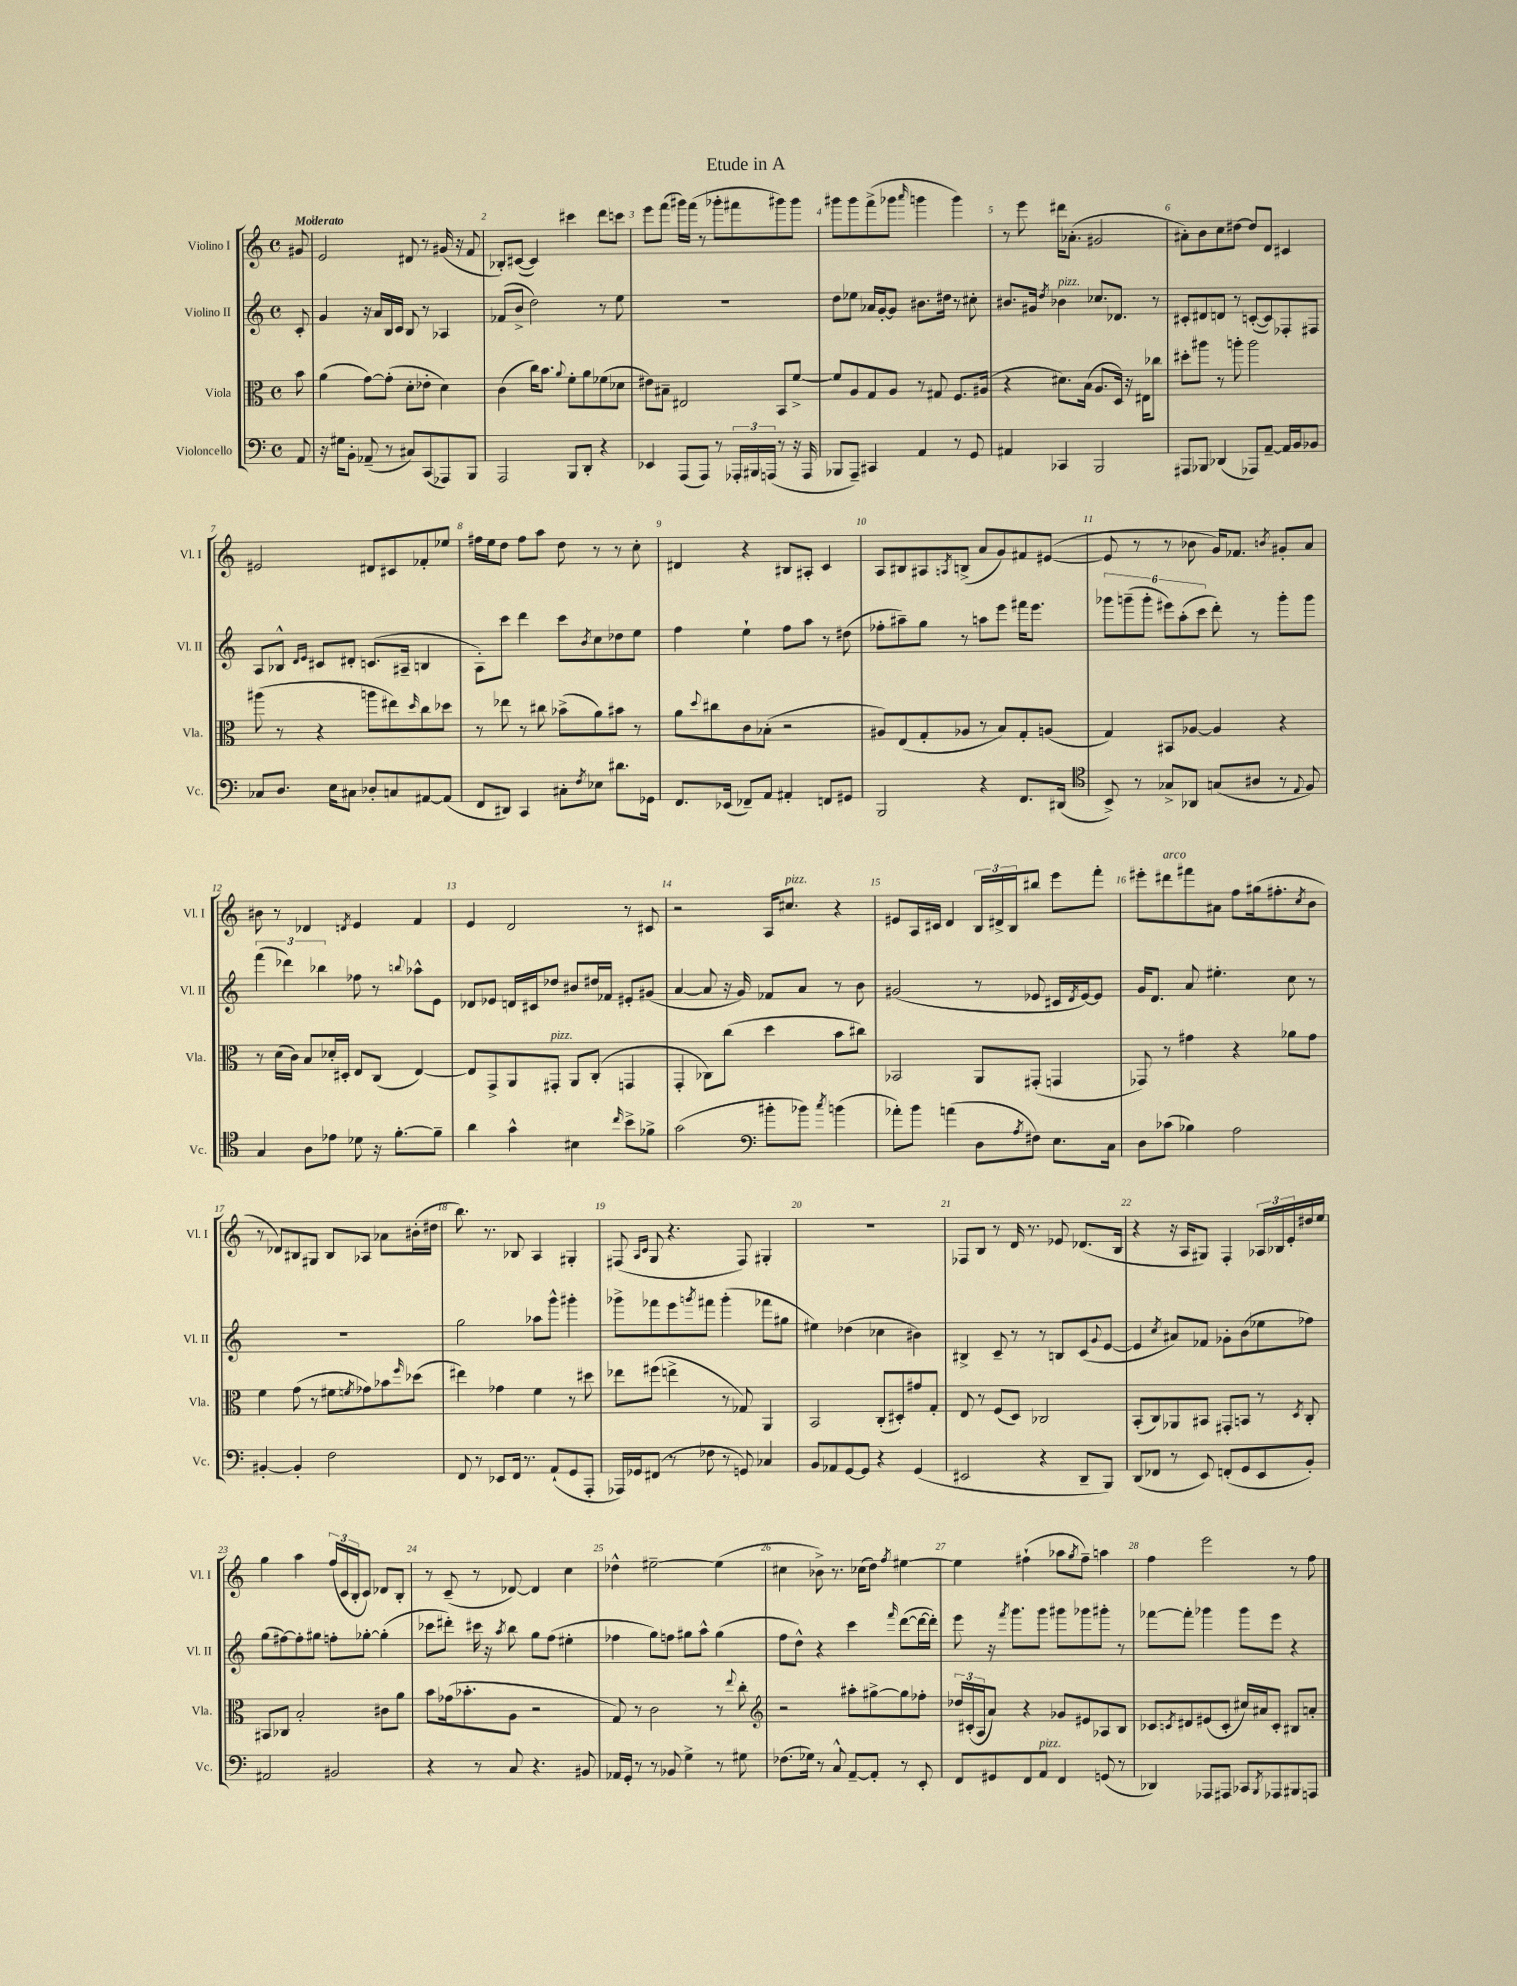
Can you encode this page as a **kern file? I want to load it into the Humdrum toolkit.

**kern	**kern	**kern	**kern
*staff4	*staff3	*staff2	*staff1
*clefF4	*clefC3	*clefG2	*clefG2
*k[]	*k[]	*k[]	*k[]
*M4/4	*M4/4	*M4/4	*M4/4
*met(c)	*met(c)	*met(c)	*met(c)
8AA/	8b\	8c'/	8g#/
=	=	=	=
16r	(4a\	4g/	2e/
16G#\LK	.	.	.
8BB'\J	.	.	.
(8AA-~/	[8g\L)	16r	.
.	.	16a/LL	.
8r	(8g'\]J	16B/	.
.	.	16c/JJ	.
8C#/L)	8d'\L	8B/	8d#/
(8CC/	8e-'\J	8r	8r
8AAA-/)	4d\)	4A-/	(16g#/
.	.	.	16r
8BBB/J	.	.	8f/
=	=	=	=
2AAA/	(4c\	(8f-/L	8B-'/L)
.	.	8b^/J	([8c#/J
.	16cc\LK)	2dd\)	4c#/])
.	8.b\J	.	.
.	8qqa/	.	.
8BBB/L	8f'\L	.	4ccc#\
8DD'/J	8a\	.	.
4r	(8f-\	8r	8ddd\L
.	8d-\J	8ee\	8ccc\J
=	=	=	=
4EE-/	8e#\L)	1r	8eee\L
.	8B#~\J	.	(8fff\J
(8AAA/L	2E#/	.	16ggg#\LL)
.	.	.	(16fff\JJ
8AAA/J)	.	.	8r
8r	.	.	8ggg-'\L
24AAA-'/LL	.	.	8fff#\
24BBB#/	.	.	.
(24AAA/JJ	.	.	.
8r	8BB/L	.	8ggg#\)
16r	[8f^/J	.	8ggg#\J
16AAA/	.	.	.
=	=	=	=
8BBB-/L	8f/]L	8dd\L	8ggg#\L
8AAA~/J)	8A/	8ee-\J	8ggg#\
4CC#/	8G/	16a-/LL	(8fff^\
.	.	[16g'/J	.
.	8A/J	8g/]J	8ggg-\J
.	.	.	16qqaaa/
4AA/	8r	8.b#\L	4ggg\
.	8G#/	.	.
.	.	16dd#\Jk	.
8r	8.F/L	8r	4ggg\)
8GG/	.	8cc#'\	.
.	(16A#/Jk	.	.
=	=	=	=
4AA#/	4r	8.b#/L	8r
.	.	.	8eee\
.	.	16g#/Jk	.
.	.	8qdd/	.
4CC-/	8.d#\L)	4b-\	16ddd#\LK
.	.	.	(8.a-'\J
.	(16B\Jk	.	.
2BBB/	8.A/L	8.cc-/L	2g#/
.	16D/Jk)	8.d-/J	.
.	16r	.	.
.	16E#\LK	.	.
.	8cc-\J	8r	.
=	=	=	=
8AAA#/L	8dd#'\L	8c#'/L	8a#'\L)
8BBB-/J	8aa#\J	8d#/	8b\
(4DD-/	8r	8d/J	8cc\
.	8aa'\	8r	[8dd#\J
8AAA-/L)	2aa\	([8c'/L	8dd#/]L
[8AA~/J	.	8c/])	8d/J
16AA/]LL	.	8F-'/	4c#/
16BB/J	.	.	.
8BB-/J	.	8F#/J	.
=	=	=	=
8C-/L	(8aa#\	8A/L	2e#/
8.D/J	8r	8B-^^/J	.
.	.	16qqd/LL	.
.	.	16qqe/JJ	.
.	4r	8c#/L	.
16E\LK	.	.	.
8C#\J	.	8d#'/J	.
8D-'/L	8aa\L	(8.c/L	8d#/L
8C/	8ee#\)	.	8c#/
.	.	16A#~/Jk	.
.	16qqdd/	.	.
[8AA#/	8cc\	4B/	8f-'/
(8AA#/]J	8dd-\J	.	8ee-/J
=	=	=	=
8FF/L	8r	8A'\L)	16ff#\LL
.	.	.	16ee\J
8DD#/J)	8ee-\	8ccc\J	8dd\J
4CC/	8r	4ddd\	8ff#\L
.	8cc#\	.	8aa\J
8C#'\L	(8b-^\L	8ccc\L	8dd\
8qF/	.	8qb/	.
8E-\J	8a\)	8cc\	8r
8.d#\L	8b#\J	8dd-\	8r
.	8r	8ee\J	8cc'\
16GG-\Jk	.	.	.
=	=	=	=
8.FF/L	8a\L	4ff\	4d#/
.	8qqdd/	.	.
.	8cc#\	.	.
(16EE-/Jk	.	.	.
8FF-~/L)	8c\	4ee`\	4r
8AA/J	(8B-'\J	.	.
4AA#'/	2r	8ff\L	8B#/L
.	.	8aa\J	8A#'/J
8FF/L	.	8r	4c/
8GG#/J	.	(8dd#\	.
=	=	=	=
2BBB/	8A#/L)	8ff-'\L	8A/L
.	(8E/	8aa#~\)	8B#/
.	8G'/	8gg\J	8A#/
.	.	.	8qA/
.	8A-/J	8r	(8B^/J
4r	8r	8aa\L	8a/L
.	8B/L)	8eee\J	8g/)
8.FF/L	8G'/	16fff#\LK	8f#/
.	.	8.eee\J	.
.	(8A/J	.	([8e#/J
(16DD#/Jk	.	.	.
=	=	=	=
*clefC4	*	*	*
8BB^/)	4G/)	12ggg-\L	8e#/]
.	.	(12ggg~\	.
8r	.	.	8r
.	.	12ggg'\J	.
8G-^/L	8BB#/L	12eee#\L)	8r
.	.	(12aa'\	.
8AA-/J	[8A-/J	.	8b-\
.	.	12ccc\J	.
(8G/L	4A-/]	8ddd'\)	16g/LK)
.	.	.	8.f-/J
8A#/J	.	8r	.
.	.	.	8qb/
8r	4r	8ggg'\L	8g#'/L
8qqE/	.	.	.
8F/)	.	8ggg\J	8a/J
=	=	=	=
4G/	8r	(6fff\	8b#\
.	(16d\LL	.	8r
.	.	6ddd-\)	.
.	16c\JJ)	.	.
8A\L	8B/L	.	4d-/
.	.	6bb-\	.
8e-\J	16d-'/L	.	.
.	16D#'/JJ	.	.
.	.	.	8qd/
8d-\	8E/L	8ff-\	4e/
16r	(8C/J	8r	.
[8.f'\L	.	.	.
.	.	8qqbb/	.
.	[4E/)	8aa-^^\L	4f/
8f~\]J	.	8e\J	.
=	=	=	=
4a\	8E/]L	8d-/L	4e/
.	8GG^/	8e-/J	.
4g^^\	8AA/	16d/LL	2d/
.	.	16c#/J	.
.	8GG#'/J	8dd-/J	.
4B#\	8AA/L	8b#/L	.
.	(8C'/J	16dd#/L	.
.	.	16f-/JJ	.
16qqcc/	.	.	.
8b^\L	4GG/	8e#'/L	8r
8f-^\J	.	(8g#/J	8c#/
=	=	=	=
(2g\	4GG'/	[4a/	2r
.	8C-\L)	8a/]	.
.	(8cc\J	16r	.
.	.	16g/)	.
*clefF4	*	*	*
8b#'\L	4dd\	8f-/L	16A/LK
.	.	.	8.cc#/J
8b-\J)	.	8a/J	.
8qcc/	.	.	.
(4b\	8b\L	8r	4r
.	8cc#\J)	8b\	.
=	=	=	=
8a-'\L)	2BB-/	(2g#/	8e#/L
8b\J	.	.	16A/L
.	.	.	16c#/JJ
(4a\	.	.	4d/
8D\L	8AA/L	8r	24B/LL
.	.	.	24d#^/
.	.	.	24B/J
8qA/	.	.	.
8F#\J)	(8GG#'/J	8e-/	8bb#/J
8.E\L	4GG/	16c#/LL	8eee\L
.	.	8qd/	.
.	.	[16e-/J)	.
.	.	8e-/]J	8fff'\J
16C\Jk	.	.	.
=	=	=	=
8D\L	8GG-/)	16g/LK	8eee#'\L
.	.	8.d/J	.
(8c-\J	8r	.	8ddd#\
4B-\)	4g#\	8a/	8fff#\
.	.	4.ee#'\	8a#\J
2A\	4r	.	8ff\L
.	.	.	(16gg#\k
.	.	.	8.ff#'\
.	8a-\L	8cc\	.
.	.	.	8qcc/
.	8g#\J	8r	8b\J
=	=	=	=
[4BB#'/	4f\	1r	8r
.	.	.	8d-/L)
4BB#'/]	(8g\	.	8B#/
.	8r	.	8G#/J
2F\	8f#\L	.	8B#/L
.	8qf/	.	.
.	8g-\)	.	8A-/J
.	8b-\	.	8a-\L
.	16qqff/	.	.
.	(8dd-\J	.	(16b#'\L
.	.	.	16dd#\JJ
=	=	=	=
8FF/	4ee#\)	2gg\	8.bb\)
8r	.	.	.
.	.	.	8.r
8EE-/L	4g-\	.	.
16FF/Jk	.	.	8B-/
8.r	.	.	.
.	4f\	8aa-\L	4A/
(8AA`/L	.	8ggg^^\J	.
8GG/	8r	4ggg#'\	4G#'/
8AAA'/J	8dd#\	.	.
=	=	=	=
16AAA-/LL)	8ee-\L	8ggg-^\L	(8F#/
16GG-/J	.	.	.
.	.	.	16qqA/LL
.	.	.	16qqc/JJ
(8FF#/J	(8ff#\J	8fff-\	8G/
8r	4ee^\	8eee\	4.r
.	.	8qggg/	.
8F-\	.	8fff#\J	.
8r	8r	(4ggg'\	.
8GG/)	8G-/)	.	8F#/)
4C-/	4AA/	8fff-\L	4G#'/
.	.	8gg#\J	.
=	=	=	=
8BB/L	2BB/	4ee#\)	1r
8AA-/	.	.	.
[8GG/	.	(4dd-\	.
8GG/]J	.	.	.
4r	(8C'/L	4cc-\	.
.	8D#'/)	.	.
(4GG/	8g#/	4b#\)	.
.	8G'/J	.	.
=	=	=	=
2EE#/	8E/	4B#^/	8F-/L
.	8r	.	8B/J
.	(8F/L	8c~/	8r
.	8D/J)	8r	16d/
.	.	.	8.r
4r	2C-/	8r	.
.	.	8B/L	8e-/
8DD~/L	.	(8c/	(8.d-/L
.	.	8qqg/	.
8BBB/J)	.	[8e/J	.
.	.	.	16B/Jk
=	=	=	=
(8DD/L	(8BB'/L	4e/]	4r
8FF-/J	8C/)	.	.
.	.	8qcc/	.
8r	8AA-/	8a#/L)	16r
.	.	.	16A/LK
8EE/)	8BB#/J	8f-/J	8G#/J)
(8FF'/L	8GG#'/L	8g-'\L	4F'/
8GG/	8BB/J	(8b\	.
8EE/	8r	8ee-\	24A-/LL
.	.	.	24B-/
.	.	.	24e'/
.	8qD/	.	.
8BB'/J)	8C'/	8ff-\J)	16dd#/
.	.	.	16ee/JJ
=	=	=	=
2AA#/	8BB#/L	(8gg\L	4gg\
.	8C-/J	[8ff#\)	.
.	2B'/	8ff#'\]	4aa\
.	.	8gg#\J	.
2BB#/	.	8ff'\L	(24ff/LL
.	.	.	24c/
.	.	.	24B'/J
.	.	[8gg-'\J	8c/J)
.	8c#\L	(4gg-'\]	8d-/L
.	8a\J	.	8B'/J
=	=	=	=
4r	8b\L	8ccc-\L	8r
.	(16g-\k	8ddd#'\J)	(8c~/
.	8.b-'\	.	.
8r	.	16ccc#\	8r
.	.	16r	.
.	.	8qaa/	.
8C/	8A\J	8bb\	[8d-/)
4.r	2r	8gg\L	4d-/]
.	.	(8ff\J	.
.	.	4ee#'\	4cc\
8BB#/	.	.	.
=	=	=	=
16AA-/LL	8G/)	4ff-\	4dd-^^\
16GG'/JJ	.	.	.
8r	8r	.	.
8r	2c\	8gg\L)	[2ee#~\
8BB-/	.	8ff\J	.
4G^\	.	8gg#\L	.
.	.	8aa^^\J	.
8r	8r	(4gg#\	(4ee#\]
.	8qqee/	.	.
8G#\	8cc'\	.	.
=	=	=	=
*	*clefG2	*	*
(8.F-\L	2r	8ff\L	4cc#\
.	.	8dd^^\J)	.
16G-\Jk)	.	.	.
8r	.	4r	8b-^\)
8C^^/	.	.	8.r
[8AA~/L	8aa#'\L	4ccc\	.
.	.	.	(16cc-\LK
8AA'/]J	[8gg#^\	.	8dd\J)
.	.	16qqfff/	8qff/
8r	8gg#\]	([8ddd\L	[4ee#\
8EE'/	8ff-'\J	16ddd\_L	.
.	.	16ddd'\]JJ)	.
=	=	=	=
8FF/L	24dd-/LL	8eee\	4ee#\]
.	(24c#'/	.	.
.	24A/J	.	.
8GG#/	8a/J)	16r	.
.	.	8qfff/	.
.	.	8.ggg\L	.
8FF/	4r	.	(4ff#`\
8AA/J	.	8ggg\J	.
4FF/	8g-/L	8ggg#\L	8aa-\L
.	.	.	8qgg/
.	8e#/	8ggg-\	8ff#~\J)
(8GG/	8A-/	8ggg#'\J	4aa\
8r	8B/J	8r	.
=	=	=	=
4DD-/)	8c-/L	[8fff-\L	4ff\
.	8qc/	.	.
.	8d#/	8fff-'\]J	.
8AAA-/L	(8e#/	4ggg-\	2eee\
8AAA#/J	8c'/J	.	.
8CC-/L	16cc#/LL)	8ggg-\L	.
.	16a#/J	.	.
8qBBB/	.	.	.
8AAA-/	8c'/J	8eee\J	.
8BBB#/	8B#/L	4r	8r
8AAA/J	8a'/J	.	8ff\
==	==	==	==
*-	*-	*-	*-
